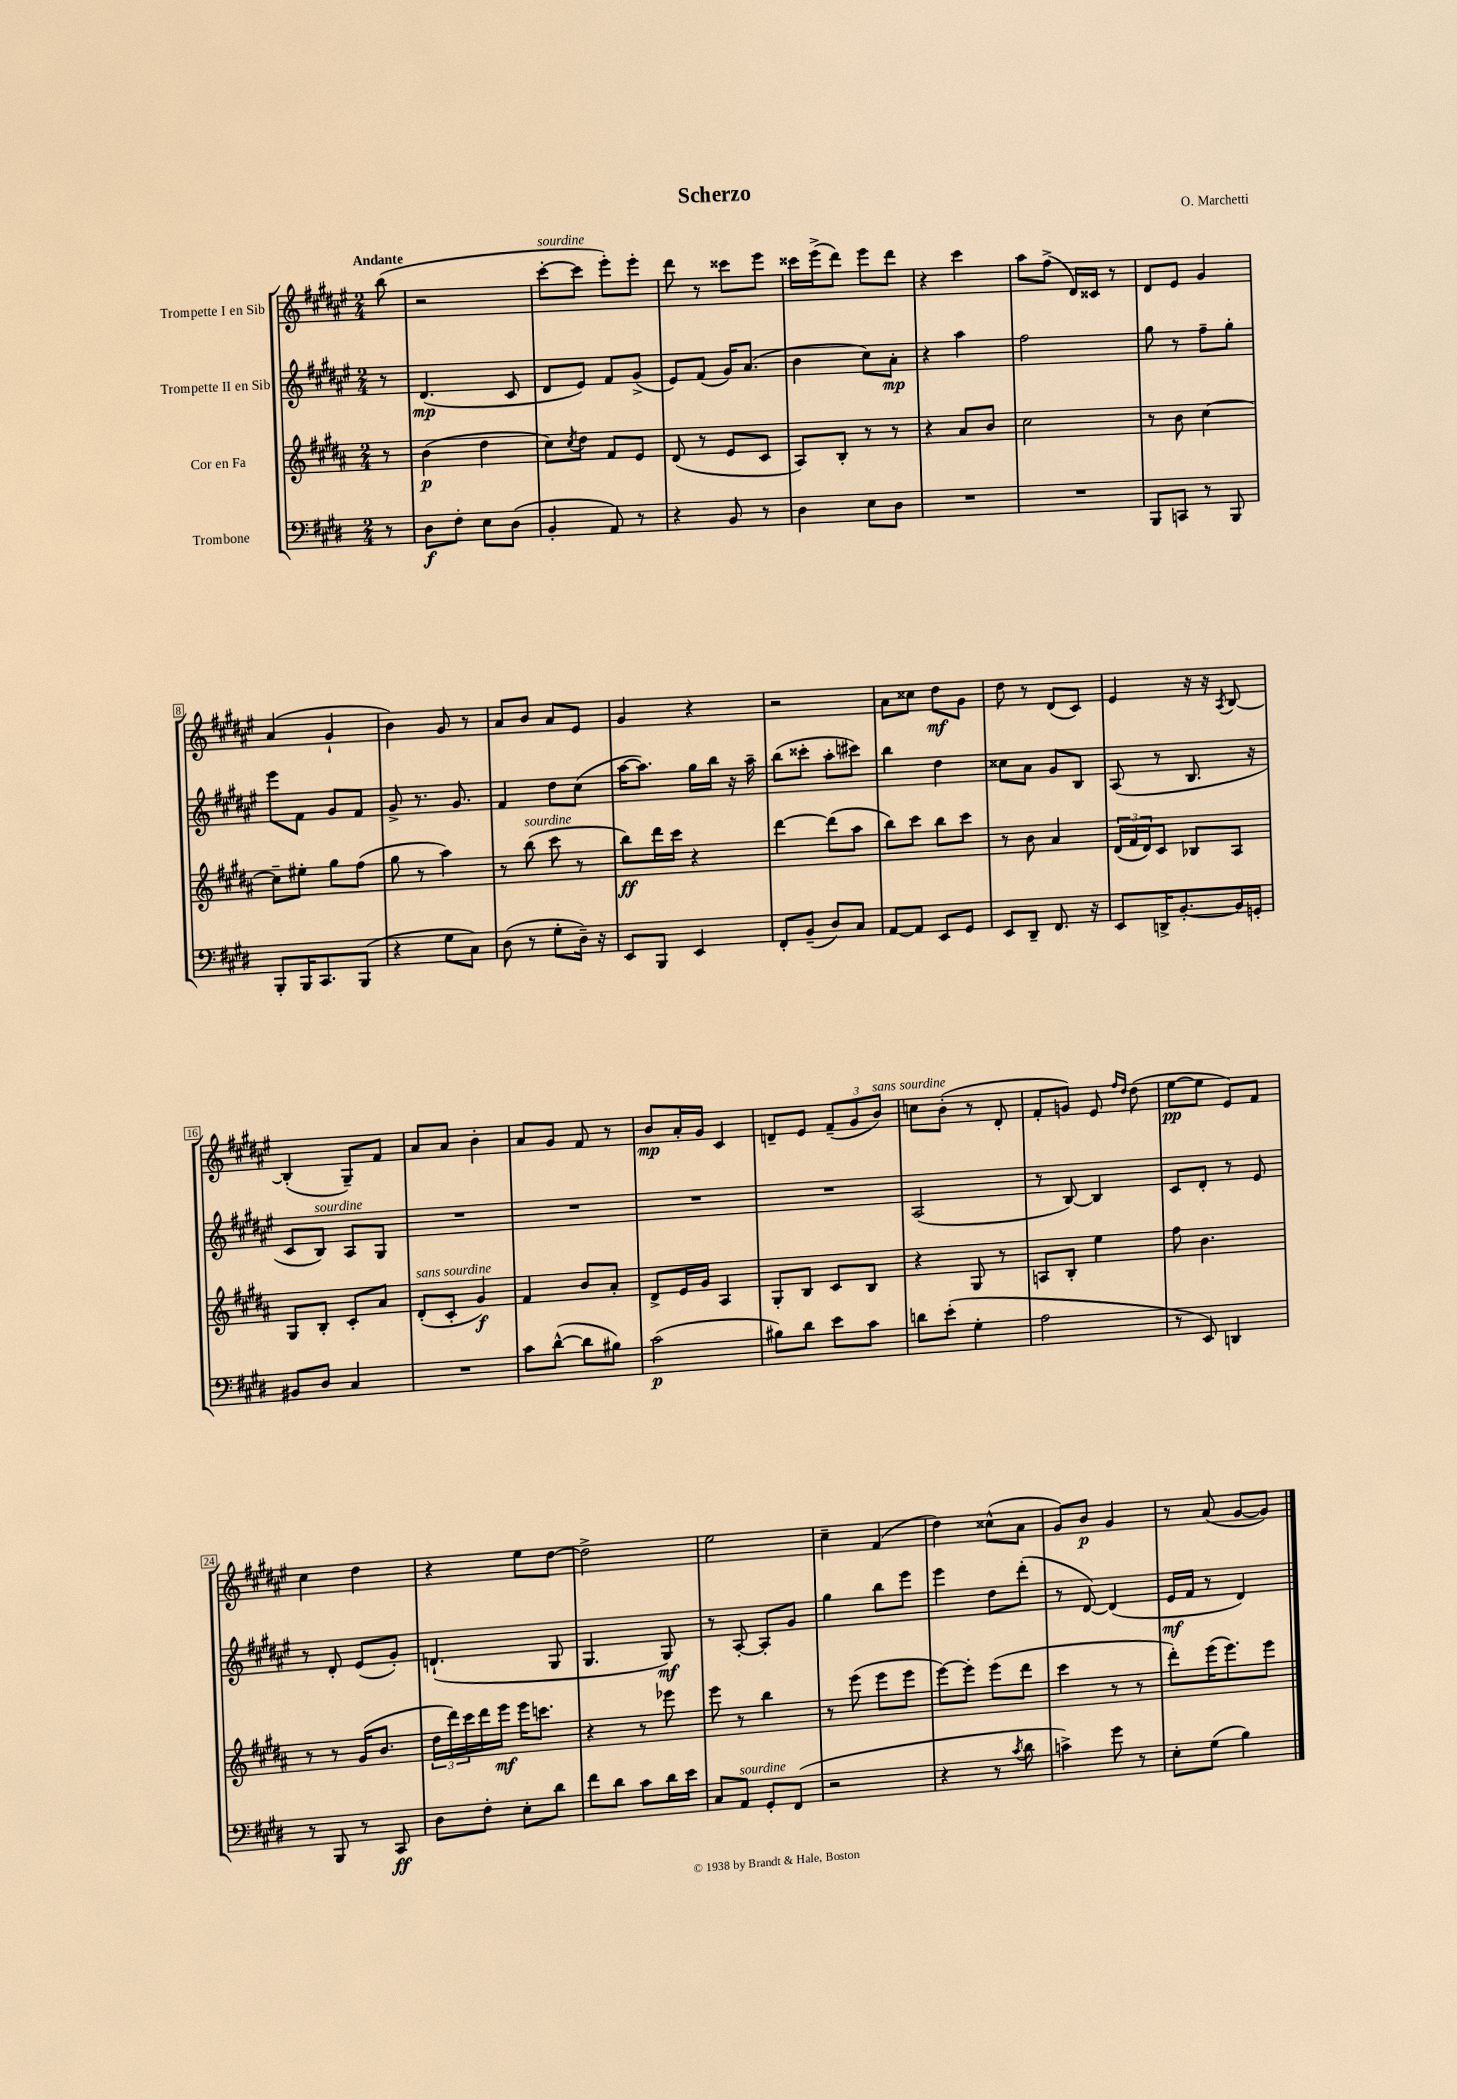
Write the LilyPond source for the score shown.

\header { title = "Scherzo" composer = "O. Marchetti" }
<<
\new StaffGroup <<
\new Staff = "s0" \with { instrumentName = "Trompette I en Sib" } {
    \clef treble \key fis \major \numericTimeSignature \time 2/4 \partial 8 \tempo "Andante"
    b''8( |
    r2 |
    cis'''8~-.^\markup { \italic "sourdine" } cis'''8 eis'''8-.) eis'''8-. |
    dis'''8 r8 cisis'''8 eis'''8 |
    cisis'''16 eis'''16->( dis'''8) eis'''8 dis'''8 |
    r4 cis'''4 |
    ais''8 fis''8->( dis'16) cisis'16 r8 |
    dis'8 eis'8 gis'4 |
    ais'4( gis'4-! |
    b'4) gis'8 r8 |
    ais'8 b'8 ais'8 eis'8 |
    gis'4 r4 |
    r2 |
    ais'8 cisis''8 dis''8\mf gis'8 |
    dis''8 r8 dis'8( cis'8) |
    eis'4 r16 r16 \acciaccatura { ais8 } b8~ |
    b4-.( gis8--) fis'8 |
    ais'8 ais'8 b'4-. |
    ais'8 gis'8 fis'8 r8 |
    b'8\mp ais'16-. gis'16 cis'4 |
    d'8-- eis'8 \tuplet 3/2 { fis'8--( gis'8 b'8^\markup { \italic "sans sourdine" }) } |
    c''8 b'8-.( r8 dis'8-. |
    fis'8-. g'8) eis'8 \grace { fis''16 dis''16 } dis''8( |
    eis''8~\pp eis''8 eis'8) fis'8 |
    cis''4 dis''4 |
    r4 eis''8 dis''8~ |
    dis''2-> |
    eis''2 |
    cis''4-- fis'4( |
    dis''4) cisis''8-^( ais'8 |
    gis'8) b'8\p gis'4 |
    r8 ais'8( gis'8~ gis'8) \bar "|." |
}
\new Staff = "s1" \with { instrumentName = "Trompette II en Sib" } {
    \clef treble \key fis \major \numericTimeSignature \time 2/4 \partial 8
    r8 |
    dis'4.\mp( cis'8 |
    dis'8 eis'8) fis'8 gis'8->( |
    eis'8) fis'8( gis'16) ais'8.( |
    b'4 cis''8) ais'8-.\mp |
    r4 ais''4 |
    fis''2 |
    gis''8 r8 fis''8-- gis''8-. |
    eis'''8 fis'8 gis'8 fis'8 |
    gis'8-> r8. gis'8. |
    fis'4 dis''8 cis''8( |
    ais''16~ ais''8.) gis''16 b''16 r16 ais''16-- |
    b''8( cisis'''8-. ais''8-. cis'''8) |
    b''4 dis''4 |
    cisis''8 ais'8 gis'8 b8 |
    ais8( r8 b8. r16 |
    cis'8 b8^\markup { \italic "sourdine" }) ais8 gis8 |
    R2 |
    R2 |
    R2 |
    R2 |
    ais2( |
    r8 b8~) b4 |
    cis'8 dis'8-. r8 eis'8 |
    r8 dis'8-. eis'8( gis'8-.) |
    d'4.-!( gis8 |
    gis4. gis8\mf) |
    r8 ais8~-. ais8-. gis'8 |
    gis''4 b''8 eis'''8 |
    eis'''4 dis''8 dis'''8-.( |
    r8 dis'8~) dis'4( |
    eis'16\mf fis'16 r8 dis'4) \bar "|." |
}
\new Staff = "s2" \with { instrumentName = "Cor en Fa" } {
    \clef treble \key b \major \numericTimeSignature \time 2/4 \partial 8
    r8 |
    b'4\p( dis''4 |
    cis''8) \acciaccatura { cis''8 } dis''8 fis'8 e'8 |
    dis'8( r8 e'8 cis'8 |
    ais8) b8-. r8 r8 |
    r4 ais'8 b'8 |
    cis''2 |
    r8 b'8 cis''4~ |
    cis''8-- eis''8-. gis''8 fis''8( |
    gis''8 r8 ais''4) |
    r8 b''8^\markup { \italic "sourdine" }( cis'''8 r8 |
    b''8\ff) dis'''16 cis'''16 r4 |
    dis'''4~ dis'''8( ais''8 |
    b''8) cis'''8 b''8 cis'''8 |
    r8 b'8 ais'4 |
    \tuplet 3/2 { dis'16( fis'16 dis'16) } cis'8 bes8 ais8 |
    gis8 b8-. cis'8-. ais'8 |
    dis'8-.^\markup { \italic "sans sourdine" }( cis'8-. gis'4\f) |
    fis'4 b'8 ais'8-. |
    dis'8-> e'16 gis'16 ais4 |
    gis8-. b8 cis'8 b8 |
    r4 gis8 r8 |
    a8 b8-. e''4 |
    fis''8 b'4. |
    r8 r8 gis'16( b'8. |
    \tuplet 3/2 { dis''16 dis'''16) cis'''16 } dis'''16 e'''16\mf e'''16 c'''8. |
    r4 r8 ees'''8 |
    e'''8 r8 b''4 |
    r8 e'''8( e'''8 e'''8 |
    e'''8~) e'''8-. e'''8( dis'''8 |
    cis'''4 r8 r8 |
    dis'''8-.) e'''16( e'''8.) e'''8 \bar "|." |
}
\new Staff = "s3" \with { instrumentName = "Trombone" } {
    \clef bass \key e \major \numericTimeSignature \time 2/4 \partial 8
    r8 |
    dis8\f fis8-. e8 dis8( |
    b,4-. a,8) r8 |
    r4 b,8 r8 |
    dis4 e8 dis8 |
    R2 |
    R2 |
    b,,8 c,8 r8 b,,8 |
    b,,8-. b,,16 cis,8. b,,8( |
    r4 gis8 cis8) |
    dis8( r8 gis8-. dis16--) r16 |
    e,8 b,,8 e,4 |
    fis,8-. b,8--( dis8) cis8 |
    a,8~ a,8 e,8 gis,8 |
    e,8 dis,8-- fis,8. r16 |
    e,8 d,16-> b,8.~-. b,16 g,16-. |
    bis,8 dis8 cis4 |
    R2 |
    cis'8 dis'8~-^( dis'8 bis8) |
    cis'2\p( |
    bis8) dis'8 e'8 cis'8 |
    d'8 e'8-.( gis4-. |
    a2 |
    r8 e,8) d,4 |
    r8 b,,8 r8 cis,8\ff |
    dis8 fis8-. e8-. dis'8 |
    fis'8 dis'8 cis'8 dis'16 e'16 |
    cis8 a,8^\markup { \italic "sourdine" } gis,8-. fis,8( |
    r2 |
    r4 r8 \acciaccatura { cis'8 } dis'8 |
    c'4->) gis'8 r8 |
    e8-. gis8( b4) \bar "|." |
}
>>
>>
\layout { \context { \Score \override BarNumber.stencil = #(make-stencil-boxer 0.1 0.3 ly:text-interface::print) } }
